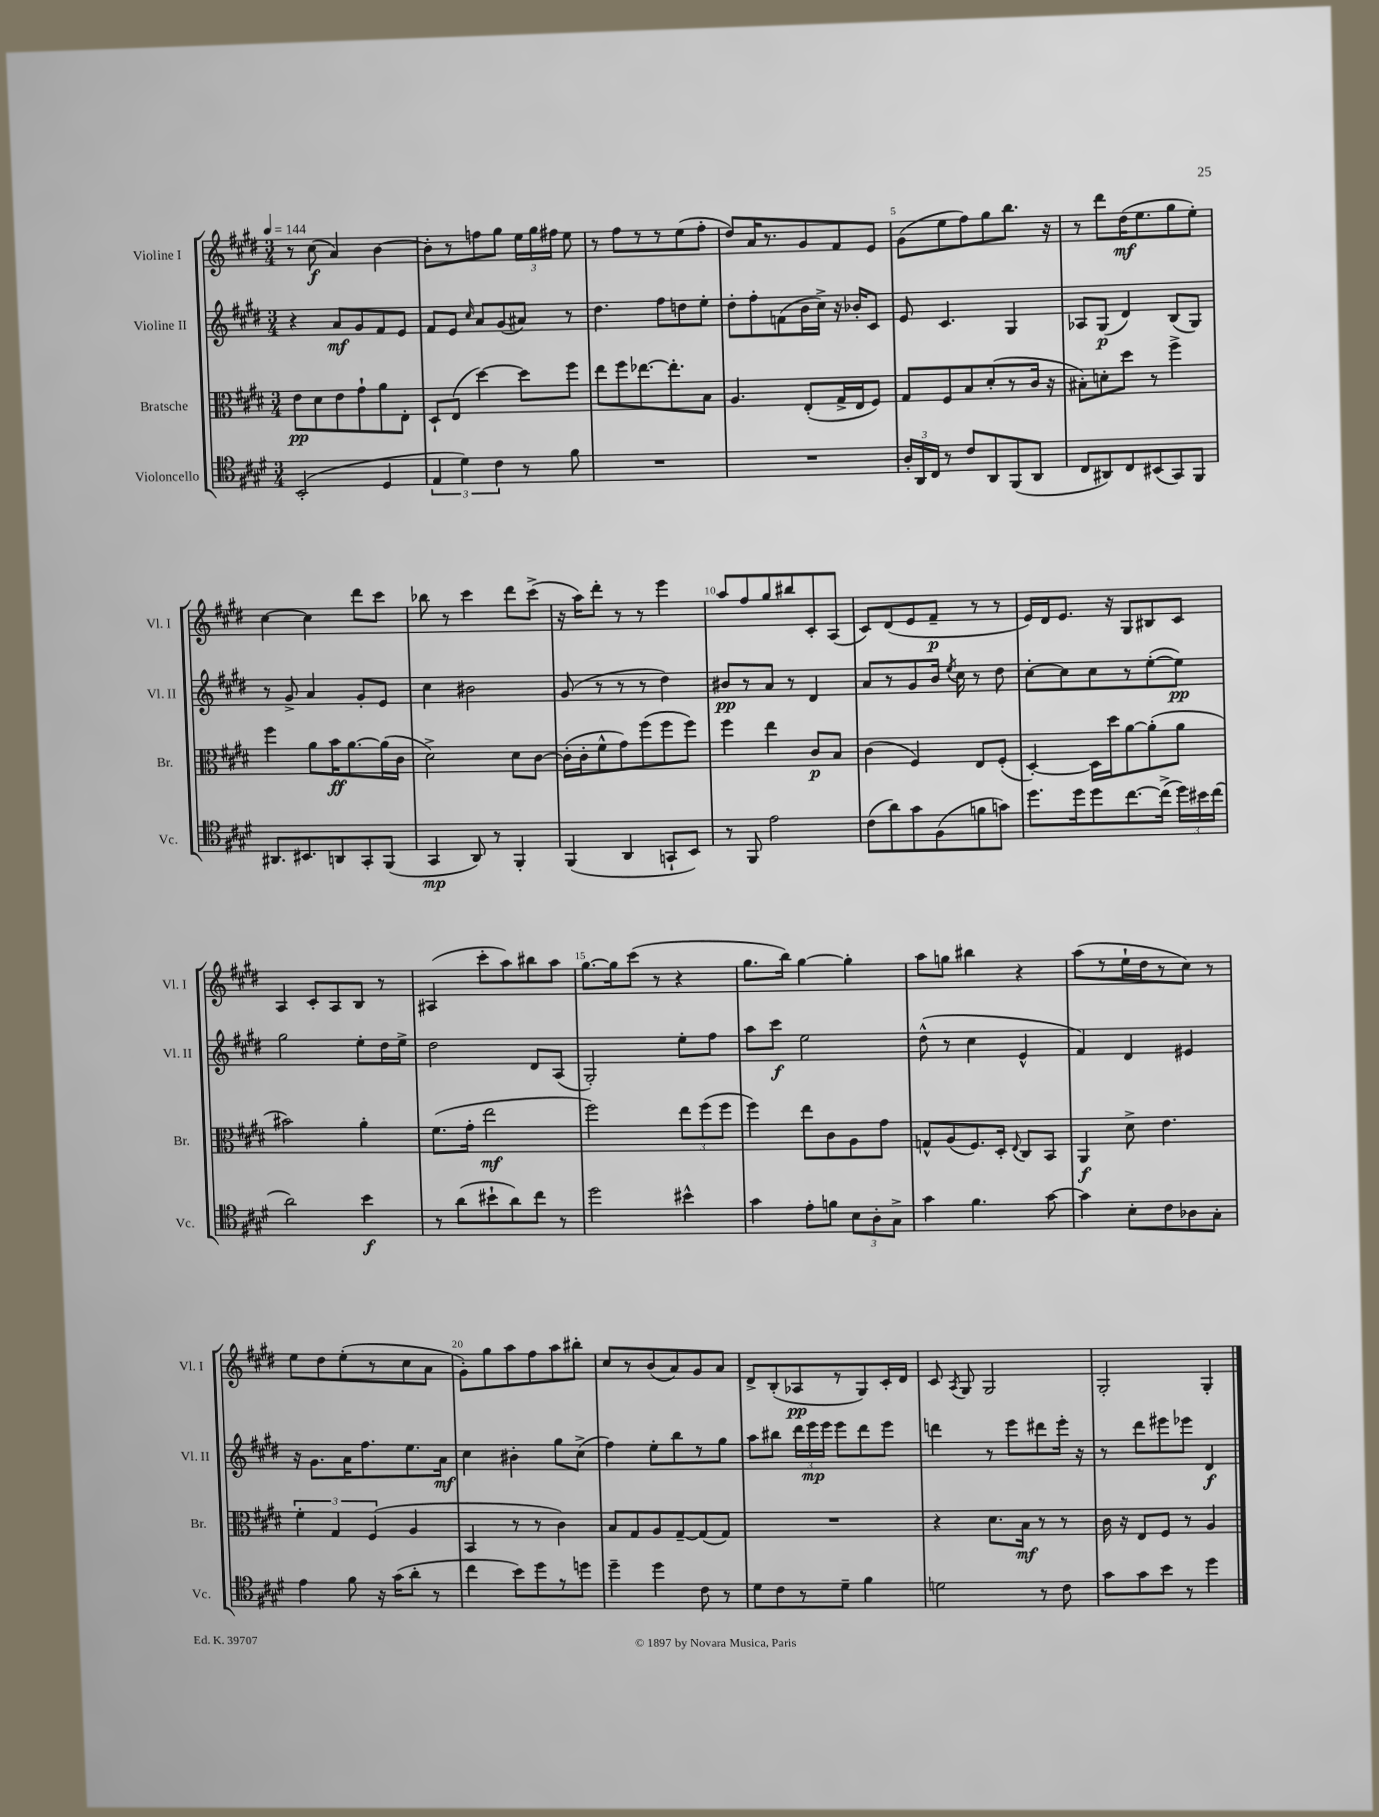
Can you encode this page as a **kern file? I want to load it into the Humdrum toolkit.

**kern	**kern	**kern	**kern
*staff4	*staff3	*staff2	*staff1
*clefC4	*clefC3	*clefG2	*clefG2
*k[f#c#g#d#]	*k[f#c#g#d#]	*k[f#c#g#d#]	*k[f#c#g#d#]
*M3/4	*M3/4	*M3/4	*M3/4
*MM144	*MM144	*MM144	*MM144
(2BB'	8e	4r	8r
.	8d#	.	(8cc#
.	8e	8a	4a)
.	8g#`	8g#	.
4D#	8a	8f#	[4b
.	8E'	8e	.
=	=	=	=
6E	8D#`	8f#	8b']
.	(8E	8e	8r
6d#)	.	.	.
.	.	16qqcc#	.
.	[4dd#)	8a	8ff
6c#	.	.	.
.	.	(8g#	8gg#
8r	8dd#]	8a#)	24ee
.	.	.	24gg#
.	.	.	24ff#
8f#	8ff#	8r	8ee
=	=	=	=
2.r	8ee	4.dd#	8r
.	8ff#	.	8ff#
.	[8.ee-	.	8r
.	.	8ff#	8r
.	8.ee-']	.	.
.	.	8dd	(8ee
.	8B	8ee'	8ff#'
=	=	=	=
2.r	4.A	8dd#'	8dd#)
.	.	8ff#'	16a
.	.	.	8.r
.	.	(8f	.
.	(8E'	16b	8g#
.	.	16cc#^)	.
.	16G#^	16r	8f#
.	16E	16b-'	.
.	8F#)	8c#	8e
=	=	=	=
24A'	8G#	8e	(8g#
24AA	.	.	.
24C#	.	.	.
8r	8F#	4.c#	8ee
8c#	8B	.	8ff#)
8AA	(8d#'	.	8gg#
(8FF#	8r	4G#	8.bb
8AA	16c#	.	.
.	16r	.	16r
=	=	=	=
8C#	8B#')	8A-	8r
8AA#)	8d'	(8G#	8ddd#
8C#	8dd#	4d#)	(16dd#
.	.	.	8.ee
(8BB#	8r	.	.
8GG#)	4ff#^	(8B	8gg#
8FF#	.	8G#)	8ee')
=	=	=	=
8.AA#	4ff#	8r	[4cc#
.	.	8g#^	.
8.BB#	.	.	.
.	8a	4a	4cc#]
8AA	16b	.	.
.	[8.a	.	.
8GG#'	.	8g#'	8ddd#
(8FF#	(16a]	8e	8ccc#
.	16c#	.	.
=	=	=	=
4GG#	2d#^)	4cc#	8bb-
.	.	.	8r
8AA)	.	2b#	4ccc#
8r	.	.	.
4FF#'	8d#	.	8ddd#
.	[8c#	.	(8ccc#^
=	=	=	=
(4FF#	(16c#']	(8g#	16r
.	16c#'	.	16aa)
.	8f#^^	8r	8ddd#'
4AA	8g#)	8r	8r
.	(8ff#	8r	8r
8GG`	8ff#	4dd#)	4eee
8BB)	8ff#)	.	.
=	=	=	=
8r	4ff#	8b#	8aa
8FF#	.	8r	8ff#
2e	4ee	8a	8gg#
.	.	8r	8bb#
.	8c#	4d#	8c#'
.	8B	.	(8A
=	=	=	=
(8c#	(4c#	8a	8c#)
8a)	.	8r	(8d#
8g#	4F#)	8g#	8e
(8F#	.	16b	8f#~
.	.	8qee	.
.	.	16cc#	.
8f	8E	8r	8r
8g)	(8F#'	8dd#	8r
=	=	=	=
8.dd#	[4D#')	[8cc#'	16e)
.	.	.	16d#
.	.	8cc#]	8.e
16dd#	.	.	.
8dd#	16D#]	8cc#	.
.	16dd#	.	16r
[8.cc#	[8a	8r	8G#
.	(8a']	([8ee'	8B#
(16cc#^]	.	.	.
24dd#)	8a	8ee])	8c#
24b#	.	.	.
(24cc#	.	.	.
=	=	=	=
2a)	2b#)	2gg#	4A
.	.	.	8c#'
.	.	.	8A
4b	4a'	8ee'	8B
.	.	16dd#	8r
.	.	16ee^	.
=	=	=	=
8r	(8.f#	2dd#	(4A#
(8a	.	.	.
.	16g#'	.	.
8b#`	2ee	.	8ccc#'
8a)	.	.	8aa)
8cc#	.	8d#	8bb#
8r	.	(8A	8aa
=	=	=	=
2dd#	2ff#)	2G#')	[8.gg#
.	.	.	16gg#]
.	.	.	(8ccc#
.	.	.	8r
4b#^^	12ee	8ee'	4r
.	(12ff#	.	.
.	.	8ff#	.
.	12ff#	.	.
=	=	=	=
4g#	4ff#)	8aa	8.gg#
.	.	8ccc#	.
.	.	.	16bb)
8e'	8ee	2ee	[4gg#
8f	8c#	.	.
12B	8A	.	4gg#']
12A'	.	.	.
.	8g#	.	.
12G#^	.	.	.
=	=	=	=
4g#	8G^^	(8dd#^^	8aa
.	(8A	8r	8gg
4.f#	8.F#)	4cc#	4bb#
.	16D#'	.	.
.	8qqE	.	.
.	8C#	4e^^	4r
[8g#	8BB	.	.
=	=	=	=
4g#]	4AA	4f#)	(8aa
.	.	.	8r
8B'	8d#^	4d#	16ee`
.	.	.	16dd#
8c#	4.e	.	8r
8A-	.	4e#	8cc#)
8G#'	.	.	8r
=	=	=	=
4e	6f#'	16r	8ee
.	.	8.g#	.
.	.	.	8dd#
.	6G#	.	.
8f#	.	16a	(8ee'
.	.	8.ff#	.
.	(6F#	.	.
16r	.	.	8r
(16g#	.	.	.
8a'	4A	8.ee	8cc#
8r	.	.	8a
.	.	16a	.
=	=	=	=
4cc#	4BB	4cc#	8g#')
.	.	.	8gg#
8b)	8r	4b#'	8aa
8dd#	8r	.	8ff#
8r	4c#)	8gg#	8aa
8dd	.	(8cc#^	8bb#'
=	=	=	=
4dd#~	8B	4ff#)	8cc#
.	8G#	.	8r
4dd#	8A	8ee'	(8b
.	[8G#~	8bb	8a)
8c#	(8G#]	8r	8g#
8r	8G#)	8gg#	8a
=	=	=	=
8d#	2.r	8aa	8d#^
8c#	.	8bb#	(8B'
8r	.	24ddd#	8A-
.	.	24eee	.
.	.	24eee	.
8d#~	.	8eee	8r
4f#	.	8ddd#	8G#)
.	.	8eee	16c#'
.	.	.	16d#
=	=	=	=
2d	4r	4ddd	8c#
.	.	.	8qA
.	.	.	8G#
.	8.d#	8r	2G#
.	.	8eee	.
.	16B	.	.
8r	8r	8ddd#	.
8c#	8r	16eee'	.
.	.	16r	.
=	=	=	=
8g#	16c#	8r	2G#'
.	16r	.	.
8g#	8E	8ddd#	.
8b	8F#	8eee#	.
8r	8r	8eee-	.
4dd#	4A	4d#	4G#'
==	==	==	==
*-	*-	*-	*-
